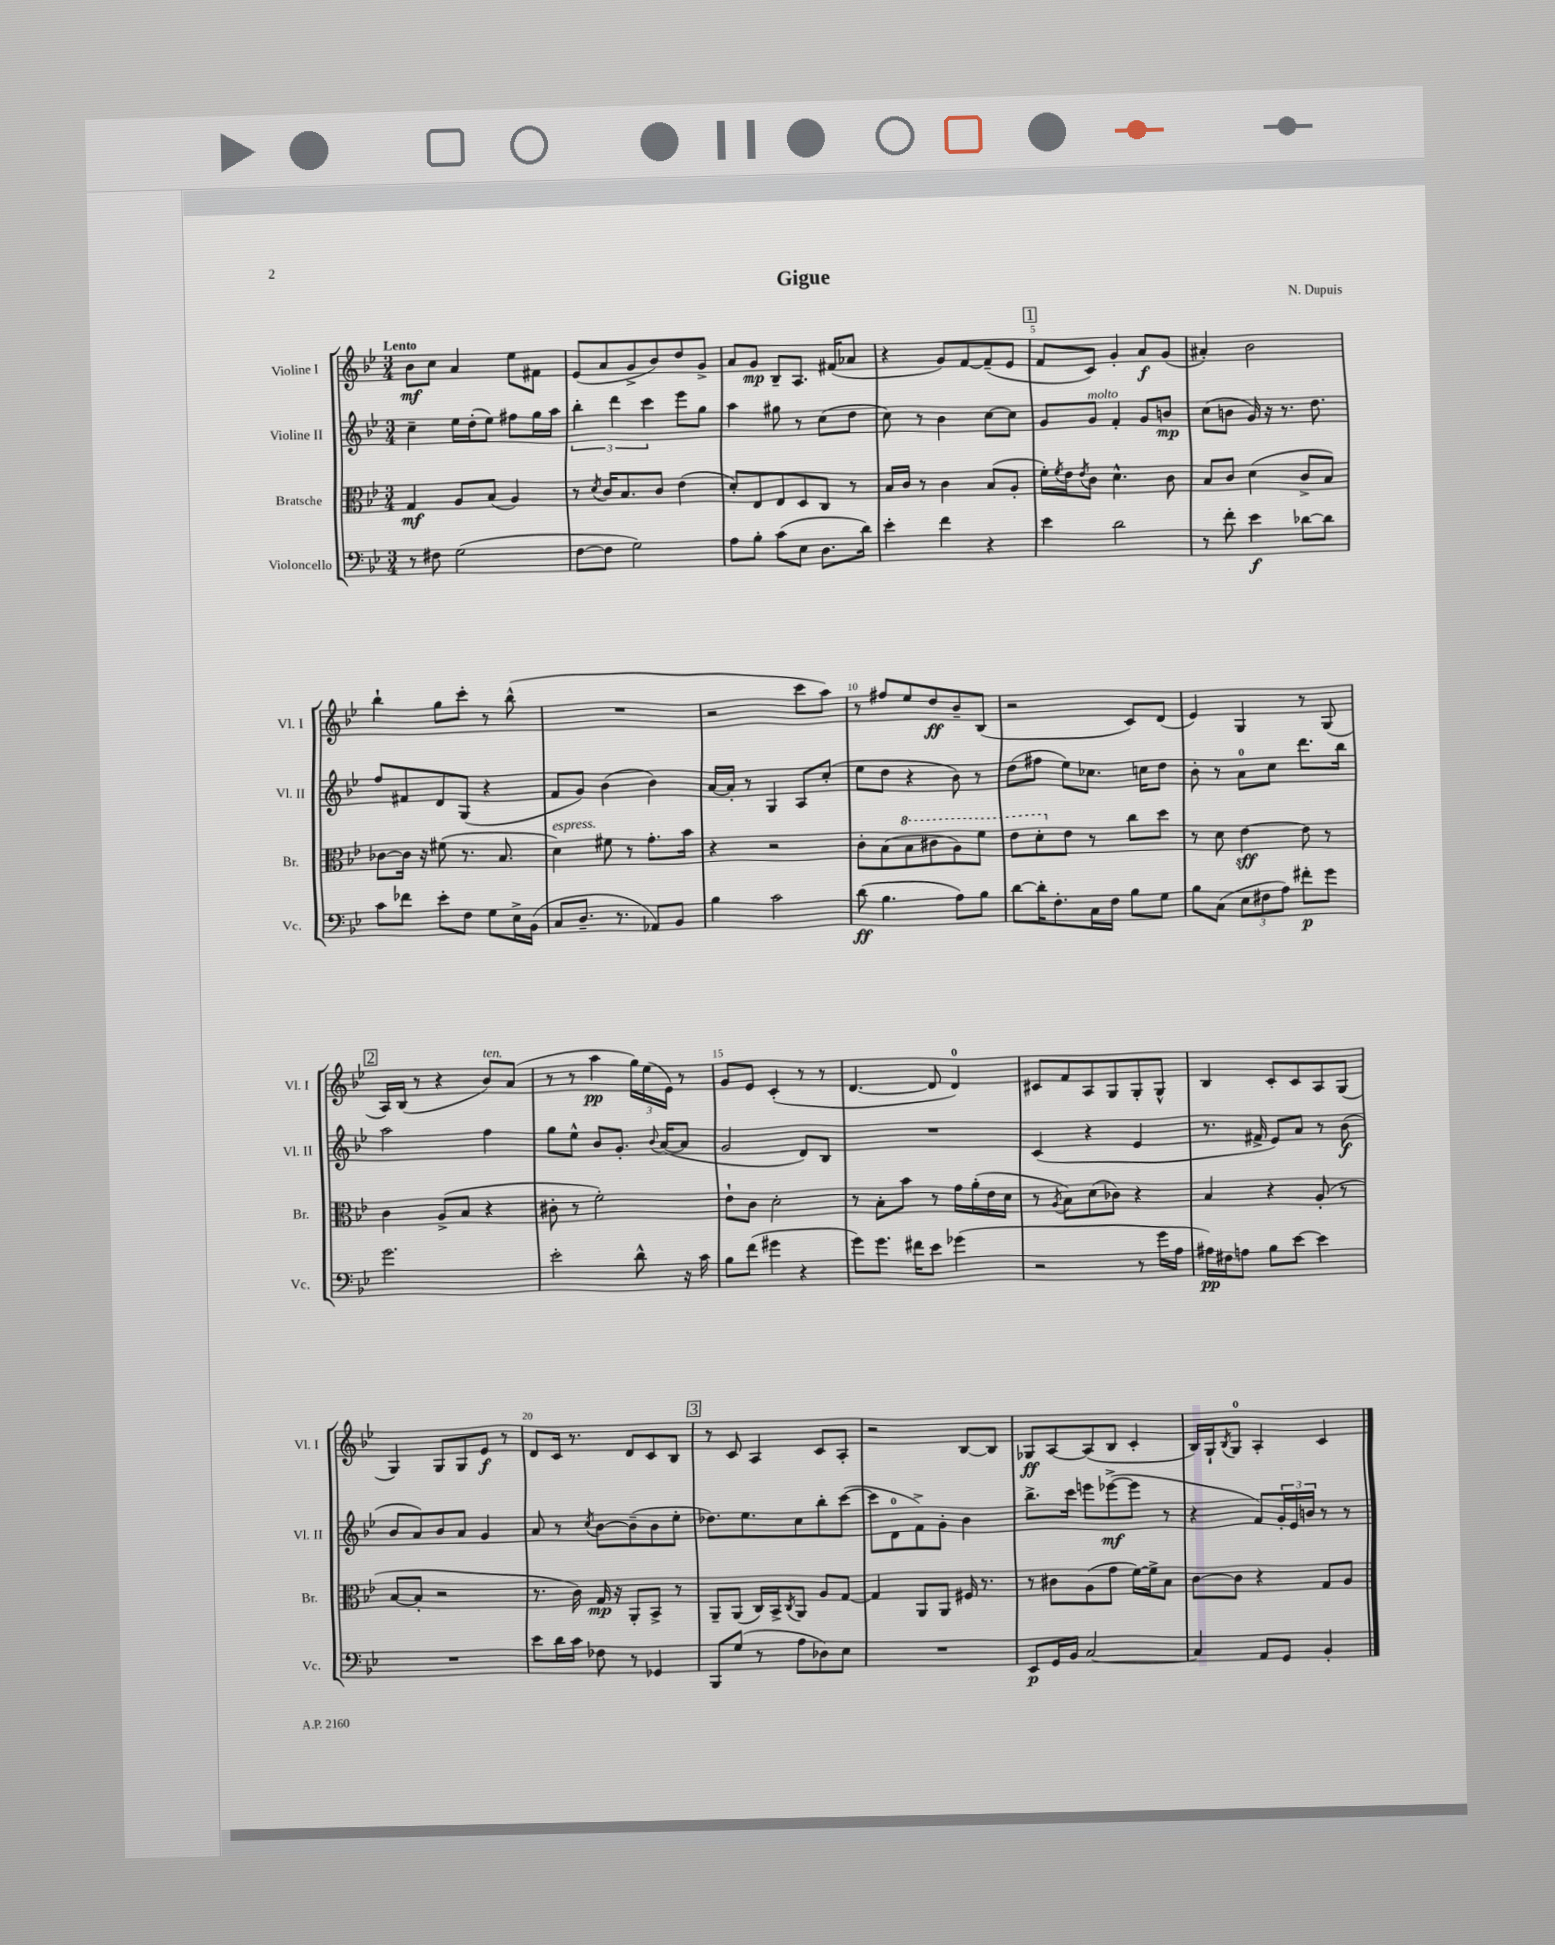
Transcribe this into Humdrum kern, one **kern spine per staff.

**kern	**dynam	**kern	**dynam	**kern	**dynam	**kern	**dynam
*part4	*part4	*part3	*part3	*part2	*part2	*part1	*part1
*staff4	*staff4	*staff3	*staff3	*staff2	*staff2	*staff1	*staff1
*I"Violoncello	*	*I"Bratsche	*	*I"Violine II	*	*I"Violine I	*
*I'Vc.	*	*I'Br.	*	*I'Vl. II	*	*I'Vl. I	*
*clefF4	*	*clefC3	*	*clefG2	*	*clefG2	*
*k[b-e-]	*	*k[b-e-]	*	*k[b-e-]	*	*k[b-e-]	*
*M3/4	*	*M3/4	*	*M3/4	*	*M3/4	*
=1	=1	=1	=1	=1	=1	=1	=1
!	!	!	!	!	!	!LO:TX:a:B:t=Lento	!
8r	.	4G/	mf	4cc~\	.	8b-\L	mf
8F#X\	.	.	.	.	.	8cc\J	.
(2G\	.	8A/L	.	16ee-\LL	.	4a/	.
.	.	.	.	(16dd'\J	.	.	.
.	.	(8B-/J	.	8ee-\J)	.	.	.
.	.	4A/)	.	8ff#X\L	.	8ee-\L	.
.	.	.	.	16gg\L	.	8f#X\J	.
.	.	.	.	16aa\JJ	.	.	.
=2	=2	=2	=2	=2	=2	=2	=2
[8F\L	.	8r	.	6bb-'\	.	(8e-/L	.
.	.	8qd/	.	.	.	.	.
8F\J]	.	16c/KL	.	.	.	8a/	.
.	.	.	.	6ddd\	.	.	.
.	.	8.B-/	.	.	.	.	.
2G\)	.	.	.	.	.	8g^/	.
.	.	.	.	6ccc\	.	.	.
.	.	8c/J	.	.	.	8b-/)	.
.	.	(4e-\	.	8eee-\L	.	8dd/	.
.	.	.	.	8gg\J	.	8g^/J	.
=3	=3	=3	=3	=3	=3	=3	=3
8A\L	.	8d'/L)	.	4aa\	.	8a/L	.
8B-'\J	.	8E-/	.	.	.	8g/J	mp
(8c\L	.	8E-/	.	8gg#X\	.	8B-~/L	.
8E-\J	.	8D/	.	8r	.	8.A/J	.
8.D\L	.	8C/J	.	(8cc\L	.	.	.
.	.	.	.	.	.	(16f#X/KL	.
.	.	8r	.	8dd\J	.	8a-X/J	.
16d\Jk)	.	.	.	.	.	.	.
=4	=4	=4	=4	=4	=4	=4	=4
4e-'\	.	16B-/LL	.	8cc\)	.	4r	.
.	.	16c/JJ	.	.	.	.	.
.	.	8r	.	8r	.	.	.
4f\	.	4c\	.	4b-\	.	8g/L)	.
.	.	.	.	.	.	[8f/	.
4r	.	(8B-/L	.	[8cc\L	.	(8f~/]	.
.	.	8A'/J	.	8cc\J]	.	8e-/J	.
!!LO:REH:place=s1:t=1
=5	=5	=5	=5	=5	=5	=5	=5
4e-\	.	16f'\LL)	.	8g/L	.	8f/L	.
.	.	8qf/	.	.	.	.	.
.	.	16e-\J	.	.	.	.	.
.	.	8qe-/	.	.	.	.	.
!	!	!	!	!LO:TX:a:i:t=molto	!	!	!
.	.	8c\J	.	8g/J	.	8c/J)	.
2d\	.	4.d^^\	.	4f'/	.	4g'/	.
.	.	.	.	8g/L	.	8a/L	f
.	.	8c\	.	8bn/J	mp	(8g/J	.
=6	=6	=6	=6	=6	=6	=6	=6
8r	.	8B-/L	.	(8cc\L	.	4a#X'/)	.
8f'\	.	8c/J	.	8bn\J	.	.	.
4e-\	f	(4d\	.	16g/)	.	2b-\	.
.	.	.	.	16r	.	.	.
.	.	.	.	8.r	.	.	.
[8d-X\L	.	8c^/L	.	.	.	.	.
.	.	.	.	8.dd\	.	.	.
8d-\J]	.	8B-/J)	.	.	.	.	.
!!LO:LB:g=z
=7	=7	=7	=7	=7	=7	=7	=7
8c\L	.	[8c-X\L	.	8ff/L	.	4bb-`\	.
8f-X\J	.	16c-\Jk]	.	8f#X/	.	.	.
.	.	16r	.	.	.	.	.
8e-'\L	.	(8f#X\	.	8d/	.	8gg\L	.
8F\J	.	8.r	.	(8G/J	.	8ccc'\J	.
8G\L	.	.	.	4r	.	8r	.
.	.	8.B-/	.	.	.	.	.
16E-^\L	.	.	.	.	.	(8bb-^^\	.
(16BB-\JJ	.	.	.	.	.	.	.
=8	=8	=8	=8	=8	=8	=8	=8
!	!	!LO:TX:a:i:t=espress.	!	!	!	!	!
8C/L	.	4d\)	.	8f/L	.	2.r	.
8.D~/J	.	.	.	8g/J)	.	.	.
.	.	8f#X\	.	(4b-\	.	.	.
8.r	.	.	.	.	.	.	.
.	.	8r	.	.	.	.	.
8AA-X/L)	.	8.g'\L	.	4b-\)	.	.	.
8BB-/J	.	.	.	.	.	.	.
.	.	16b-\Jk	.	.	.	.	.
=9	=9	=9	=9	=9	=9	=9	=9
4B-\	.	4r	.	[16a/LL	.	2r	.
.	.	.	.	16a'/JJ]	.	.	.
.	.	.	.	8r	.	.	.
2c\	.	2r	.	4G/	.	.	.
.	.	.	.	8A/L	.	8ccc\L	.
.	.	.	.	(8cc'/J	.	8aa\J)	.
=10	=10	=10	=10	=10	=10	=10	=10
(8d\	ff	8c'\L	.	8ee-\L	.	8r	.
4.B-\	.	(8B-\	.	8dd\J	.	8ff#X/L	.
*	*	*8va	*	*	*	*	*
.	.	8b-\	.	4r	.	8ee-/	.
.	.	8cc#X\	.	.	.	8dd/	ff
8A\L)	.	8a\)	.	8b-\)	.	8b-~/	.
8B-\J	.	8ff\J	.	8r	.	(8B-/J	.
=11	=11	=11	=11	=11	=11	=11	=11
[8d\L	.	8ee-\L	.	(8dd\L	.	2r	.
16d'\K]	.	8dd'\	.	8ff#X\J	.	.	.
8.F'\	.	.	.	.	.	.	.
*	*	*X8va	*	*	*	*	*
.	.	8e-\J	.	8ee-\L)	.	.	.
16C\L	.	8r	.	8.cc-X\J	.	.	.
16F\JJ	.	.	.	.	.	.	.
8B-\L	.	8cc\L	.	.	.	8c/L)	.
.	.	.	.	16ccn\KL	.	.	.
8G\J	.	8dd\J	.	8dd\J	.	(8d/J	.
=12	=12	=12	=12	=12	=12	=12	=12
8B-\L	.	8r	.	8b-'\	.	4e-/)	.
(8C\J	.	8d\	.	8r	.	.	.
12E-\L	.	[4e-\	sff	8a\L	.	4G/	.
12F#X\	.	.	.	.	.	.	.
.	.	.	.	8cc\J	.	.	.
12A\J)	.	.	.	.	.	.	.
8f#X'\L	p	8e-\]	.	8.ddd\L	.	8r	.
8g\J	.	8r	.	.	.	(8G/	.
.	.	.	.	16bb-\Jk	.	.	.
!!LO:LB:g=z
!!LO:REH:place=s1:t=2
=13	=13	=13	=13	=13	=13	=13	=13
2.g\	.	4c\	.	2aa\	.	16A/LL)	.
.	.	.	.	.	.	(16B-/JJ	.
.	.	.	.	.	.	8r	.
.	.	(8A^/L	.	.	.	4r	.
.	.	8B-/J	.	.	.	.	.
!	!	!	!	!	!	!LO:TX:a:i:t=ten.	!
.	.	4r	.	4ff\	.	8b-/L)	.
.	.	.	.	.	.	(8a/J	.
=14	=14	=14	=14	=14	=14	=14	=14
2e-'\	.	8c#X'\	.	8gg\L	.	8r	.
.	.	8r	.	8ee-^^\J	.	8r	.
.	.	2f'\)	.	8b-/L	.	4aa\	pp
.	.	.	.	8.g'/J	.	.	.
8d^^\	.	.	.	.	.	24gg\LL)	.
.	.	.	.	.	.	(24ee-\	.
.	.	.	.	8qqb-/	.	.	.
.	.	.	.	([16a/KL	.	.	.
.	.	.	.	.	.	24e-\JJ)	.
16r	.	.	.	8a/J]	.	8r	.
16c\	.	.	.	.	.	.	.
=15	=15	=15	=15	=15	=15	=15	=15
8B-\L	.	8e-`\L	.	2g/	.	8g/L	.
(8f\J	.	8c\J	.	.	.	8e-/J	.
4g#X\	.	2d'\	.	.	.	(4c'/	.
4r	.	.	.	8d/L)	.	8r	.
.	.	.	.	8B-/J	.	8r	.
=16	=16	=16	=16	=16	=16	=16	=16
8g\L)	.	8r	.	2.r	.	[4.d/	.
8.g\J	.	8B-'\L	.	.	.	.	.
.	.	8b-\J	.	.	.	.	.
16f#X\KL	.	.	.	.	.	.	.
8e-\J	.	8r	.	.	.	8d/]	.
(4g-X\	.	16g\LL	.	.	.	4d/)	.
.	.	(16a'\	.	.	.	.	.
.	.	16e-\	.	.	.	.	.
.	.	16d\JJ	.	.	.	.	.
=17	=17	=17	=17	=17	=17	=17	=17
2r	.	8r	.	(4c/	.	8c#X/L	.
.	.	8qA/	.	.	.	.	.
.	.	8B-\L)	.	.	.	8f/	.
.	.	(8d\	.	4r	.	8A/	.
.	.	8c-X\J)	.	.	.	8G/	.
8r	.	4r	.	4e-/	.	8G'/	.
16g\LL	.	.	.	.	.	8G^^/J	.
16A\JJ	.	.	.	.	.	.	.
=18	=18	=18	=18	=18	=18	=18	=18
16A#X\LL)	pp	4B-/	.	8.r	.	4B-/	.
16F#X\J	.	.	.	.	.	.	.
8An\J	.	.	.	.	.	.	.
.	.	.	.	16f#X^/	.	.	.
8B-\L	.	4r	.	8e-/L)	.	8c'/L	.
[8e-\J	.	.	.	8a/J	.	8c/	.
4e-\]	.	(8A'/	.	8r	.	8A/	.
.	.	8r	.	(8b-\	f	(8G/J	.
!!LO:LB:g=z
=19	=19	=19	=19	=19	=19	=19	=19
2.r	.	[8B-/L	.	8b-/L	.	4G/)	.
.	.	8B-'/J]	.	8a/)	.	.	.
.	.	2r	.	8b-/	.	8G/L	.
.	.	.	.	8a/J	.	8G/	.
.	.	.	.	4g/	.	8e-/J	f
.	.	.	.	.	.	8r	.
=20	=20	=20	=20	=20	=20	=20	=20
8e-\L	.	8.r	.	8a/	.	8d/L	.
16d\L	.	.	.	8r	.	16c/Jk	.
16c\JJ	.	16c\)	.	.	.	8.r	.
.	.	.	.	8qcc/	.	.	.
8F-X\	.	16G/	mp	[8b-\L	.	.	.
.	.	16r	.	.	.	.	.
8r	.	8AA'/L	.	(8b-~\]	.	8d/L	.
4GG-X/	.	8BB-^/J	.	8b-\	.	8c/	.
.	.	8r	.	8ee-'\J	.	8B-/J	.
!!LO:REH:place=s1:t=3
=21	=21	=21	=21	=21	=21	=21	=21
8BBB-/L	.	8AA~/L	.	8.dd-X\L)	.	8r	.
(8G/J	.	(8AA/J	.	.	.	8c/	.
.	.	.	.	8.ee-\	.	.	.
8r	.	16C/LL)	.	.	.	4A/	.
.	.	16BB-^/J	.	.	.	.	.
.	.	8qC/	.	.	.	.	.
8A\L	.	8AA/J	.	8cc\	.	.	.
8D-X\)	.	8A/L	.	8bb-'\	.	8c/L	.
8E-\J	.	[8G/J	.	([8ccc\J	.	8A'/J	.
=22	=22	=22	=22	=22	=22	=22	=22
2.r	.	4G/]	.	8ccc\L]	.	2r	.
.	.	.	.	8d\	.	.	.
.	.	8AA/L	.	8f^\)	.	.	.
.	.	8AA/J	.	8g'\J	.	.	.
.	.	16F#X/	.	4b-\	.	[8B-/L	.
.	.	8.r	.	.	.	.	.
.	.	.	.	.	.	8B-/J]	.
=23	=23	=23	=23	=23	=23	=23	=23
8EE-/L	p	8r	.	8.bb-^\L	.	8G-X/L	ff
16GG/L	.	8c#X\L	.	.	.	[8A/	.
16BB-/JJ	.	.	.	16ccc\Jk	.	.	.
[2C/	.	(8A\	.	8eeen\L	.	(8A/]	.
.	.	8g\J	.	([8eee-X^\	mf	8B-/J	.
.	.	[16f\LL)	.	8eee-\J]	.	4c'/	.
.	.	16f^\J]	.	.	.	.	.
.	.	8B-\J	.	8r	.	.	.
=24	=24	=24	=24	=24	=24	=24	=24
4C/]	.	[8c\L	.	4r	.	16B-/LL)	.
.	.	.	.	.	.	16G`/J	.
.	.	.	.	.	.	8qB-/	.
.	.	8c\J]	.	.	.	8G/J	.
8AA/L	.	4r	.	8f/L)	.	4A'/	.
8GG/J	.	.	.	24g'/L	.	.	.
.	.	.	.	24e-/	.	.	.
.	.	.	.	24bn/JJ	.	.	.
4BB-'/	.	8G/L	.	8r	.	4c/	.
.	.	8A/J	.	8r	.	.	.
==	==	==	==	==	==	==	==
*-	*-	*-	*-	*-	*-	*-	*-
